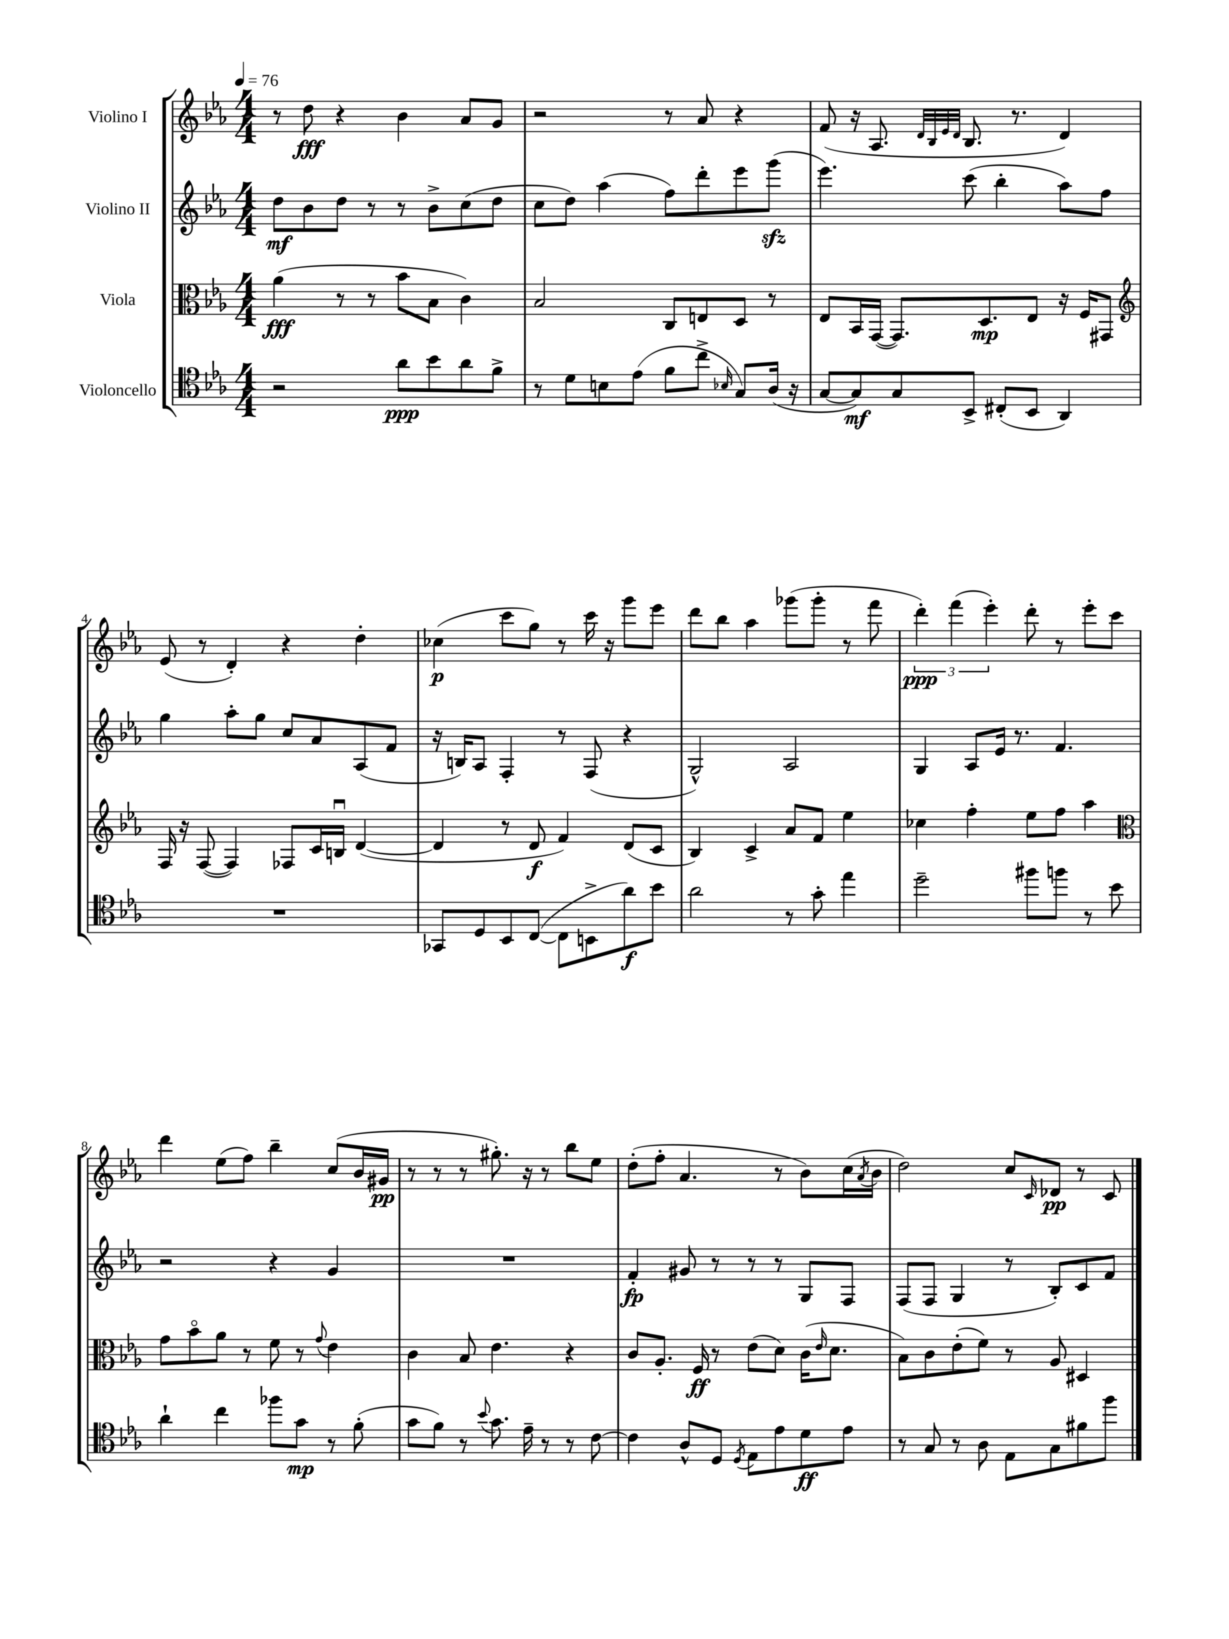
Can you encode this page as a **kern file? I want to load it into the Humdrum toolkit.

**kern	**dynam	**kern	**dynam	**kern	**dynam	**kern	**dynam
*part4	*part4	*part3	*part3	*part2	*part2	*part1	*part1
*staff4	*staff4	*staff3	*staff3	*staff2	*staff2	*staff1	*staff1
*I"Violoncello	*	*I"Viola	*	*I"Violino II	*	*I"Violino I	*
*clefC4	*	*clefC3	*	*clefG2	*	*clefG2	*
*k[b-e-a-]	*	*k[b-e-a-]	*	*k[b-e-a-]	*	*k[b-e-a-]	*
*M4/4	*	*M4/4	*	*M4/4	*	*M4/4	*
*MM76	*	*MM76	*	*MM76	*	*MM76	*
=1	=1	=1	=1	=1	=1	=1	=1
2r	.	(4a-\	fff	8dd\L	mf	8r	.
.	.	.	.	8b-\	.	8dd\	fff
.	.	8r	.	8dd\J	.	4r	.
.	.	8r	.	8r	.	.	.
8a-\L	ppp	8b-\L	.	8r	.	4b-\	.
8b-\	.	8B-\J	.	8b-^\L	.	.	.
8a-\	.	4c\)	.	(8cc\	.	8a-/L	.
8f^\J	.	.	.	8dd\J	.	8g/J	.
=2	=2	=2	=2	=2	=2	=2	=2
8r	.	2B-/	.	8cc\L	.	2r	.
8d\L	.	.	.	8dd\J)	.	.	.
8Bn\	.	.	.	(4aa-\	.	.	.
(8e-\J	.	.	.	.	.	.	.
8f\L	.	8C/L	.	8ff\L)	.	8r	.
8cc^\J	.	8En/	.	8ddd'\	.	8a-/	.
16qqB-X/	.	.	.	.	.	.	.
8G/L)	.	8D/J	.	8eee-\	.	4r	.
(16A-/Jk	.	8r	.	(8gggzz\J	.	.	.
16r	.	.	.	.	.	.	.
=3	=3	=3	=3	=3	=3	=3	=3
[8G/L	.	8E-/L	.	4.eee-\)	.	(8f/	.
8G/])	mf	16BB-/L	.	.	.	16r	.
.	.	([16GG/JJ	.	.	.	8.A-/	.
8G/	.	8.GG/L])	.	.	.	.	.
.	.	.	.	.	.	32qqd/LLL	.
.	.	.	.	.	.	32qqB-/	.
.	.	.	.	.	.	32qqe-/	.
.	.	.	.	.	.	32qqd/JJJ	.
8BB-^/J	.	.	.	(8ccc\	.	8.B-/	.
.	.	8.D/	mp	.	.	.	.
(8C#X'/L	.	.	.	4bb-'\	.	.	.
.	.	.	.	.	.	8.r	.
8BB-/J	.	8E-/J	.	.	.	.	.
4AA-/)	.	16r	.	8aa-\L)	.	4d/)	.
.	.	16F/KL	.	.	.	.	.
.	.	8GG#X/J	.	8ff\J	.	.	.
!!LO:LB:g=z
=4	=4	=4	=4	=4	=4	=4	=4
*	*	*clefG2	*	*	*	*	*
1r	.	16F/	.	4gg\	.	(8e-/	.
.	.	16r	.	.	.	.	.
.	.	([8F/	.	.	.	8r	.
.	.	4F/])	.	8aa-'\L	.	4d'/)	.
.	.	.	.	8gg\J	.	.	.
.	.	8F-X/L	.	8cc/L	.	4r	.
.	.	16c/L	.	8a-/	.	.	.
.	.	16Bnu/JJ	.	.	.	.	.
.	.	([4d/	.	(8A-/	.	4dd'\	.
.	.	.	.	8f/J	.	.	.
=5	=5	=5	=5	=5	=5	=5	=5
8GG-X/L	.	4d/]	.	16r	.	(4cc-X\	p
.	.	.	.	16Bn/KL)	.	.	.
8D/	.	.	.	8A-/J	.	.	.
8BB-/	.	8r	.	4F'/	.	8ccc\L	.
([8C/J	.	8d/	f	.	.	8gg\J)	.
8C\L]	.	4f/)	.	8r	.	8r	.
8BBn^\	.	.	.	(8F/	.	16ccc\	.
.	.	.	.	.	.	16r	.
8a-\)	f	(8d/L	.	4r	.	8ggg\L	.
8b-\J	.	8c/J	.	.	.	8eee-\J	.
=6	=6	=6	=6	=6	=6	=6	=6
2a-\	.	4B-/)	.	2G^^/)	.	8ddd\L	.
.	.	.	.	.	.	8bb-\J	.
.	.	4c^/	.	.	.	4aa-\	.
8r	.	8a-/L	.	2A-/	.	(8ggg-X\L	.
8g'\	.	8f/J	.	.	.	8ggg-'\J	.
4ee-\	.	4ee-\	.	.	.	8r	.
.	.	.	.	.	.	8fff\	.
=7	=7	=7	=7	=7	=7	=7	=7
2dd~\	.	4cc-X\	.	4G/	.	6ddd'\)	ppp
.	.	.	.	.	.	(6fff\	.
.	.	4ff'\	.	8A-/L	.	.	.
.	.	.	.	.	.	6eee-'\)	.
.	.	.	.	16e-/Jk	.	.	.
.	.	.	.	8.r	.	.	.
8ff#X\L	.	8ee-\L	.	.	.	8ddd'\	.
8ffn\J	.	8ff\J	.	4.f/	.	8r	.
8r	.	4aa-\	.	.	.	8eee-'\L	.
8b-\	.	.	.	.	.	8ccc\J	.
!!LO:LB:g=z
=8	=8	=8	=8	=8	=8	=8	=8
*	*	*clefC3	*	*	*	*	*
4a-`\	.	8g\L	.	2r	.	4ddd\	.
.	.	8b-\	.	.	.	.	.
4cc\	.	8a-\J	.	.	.	(8ee-\L	.
.	.	8r	.	.	.	8ff\J)	.
8ff-X\L	.	8f\	.	4r	.	4bb-~\	.
8g\J	mp	8r	.	.	.	.	.
.	.	8qqg/	.	.	.	.	.
8r	.	4e-\	.	4g/	.	(8cc/L	.
(8f'\	.	.	.	.	.	16b-/L	.
.	.	.	.	.	.	16g#X/JJ	pp
=9	=9	=9	=9	=9	=9	=9	=9
8g\L	.	4c\	.	1r	.	8r	.
8f\J)	.	.	.	.	.	8r	.
8r	.	8B-/	.	.	.	8r	.
8qqb-/	.	.	.	.	.	.	.
8.g\	.	4.e-\	.	.	.	8.gg#X'\)	.
16e-~\	.	.	.	.	.	16r	.
8r	.	.	.	.	.	8r	.
8r	.	4r	.	.	.	8bb-\L	.
[8c\	.	.	.	.	.	8ee-\J	.
=10	=10	=10	=10	=10	=10	=10	=10
4c\]	.	8c/L	.	4f'/	fp	(8dd'\L	.
.	.	8.A-'/J	.	.	.	8ff'\J	.
8A-^^/L	.	.	.	8g#X/	.	4.a-/	.
.	.	16F/	ff	.	.	.	.
8D/J	.	8r	.	8r	.	.	.
8qD/	.	.	.	.	.	.	.
8E-\L	.	(8e-\L	.	8r	.	.	.
8e-\	.	8d\J)	.	8r	.	8r	.
8d\	ff	(16c\KL	.	8G/L	.	8b-\L)	.
.	.	16qqe-/	.	.	.	.	.
.	.	8.d\J	.	.	.	.	.
8e-\J	.	.	.	8F/J	.	(16cc\L	.
.	.	.	.	.	.	8qa-/	.
.	.	.	.	.	.	16b-\JJ	.
=11	=11	=11	=11	=11	=11	=11	=11
8r	.	8B-\L)	.	(8F/L	.	2dd\)	.
8G/	.	8c\	.	8F/J	.	.	.
8r	.	(8e-'\	.	4G/	.	.	.
8A-\	.	8f\J)	.	.	.	.	.
8E-\L	.	8r	.	8r	.	8cc/L	.
.	.	.	.	.	.	16qqc/	.
8G\	.	8A-/	.	8B-'/L)	.	8d-X/J	pp
8f#X\	.	4D#X/	.	8c/	.	8r	.
8ff\J	.	.	.	8f/J	.	8c/	.
==	==	==	==	==	==	==	==
*-	*-	*-	*-	*-	*-	*-	*-
